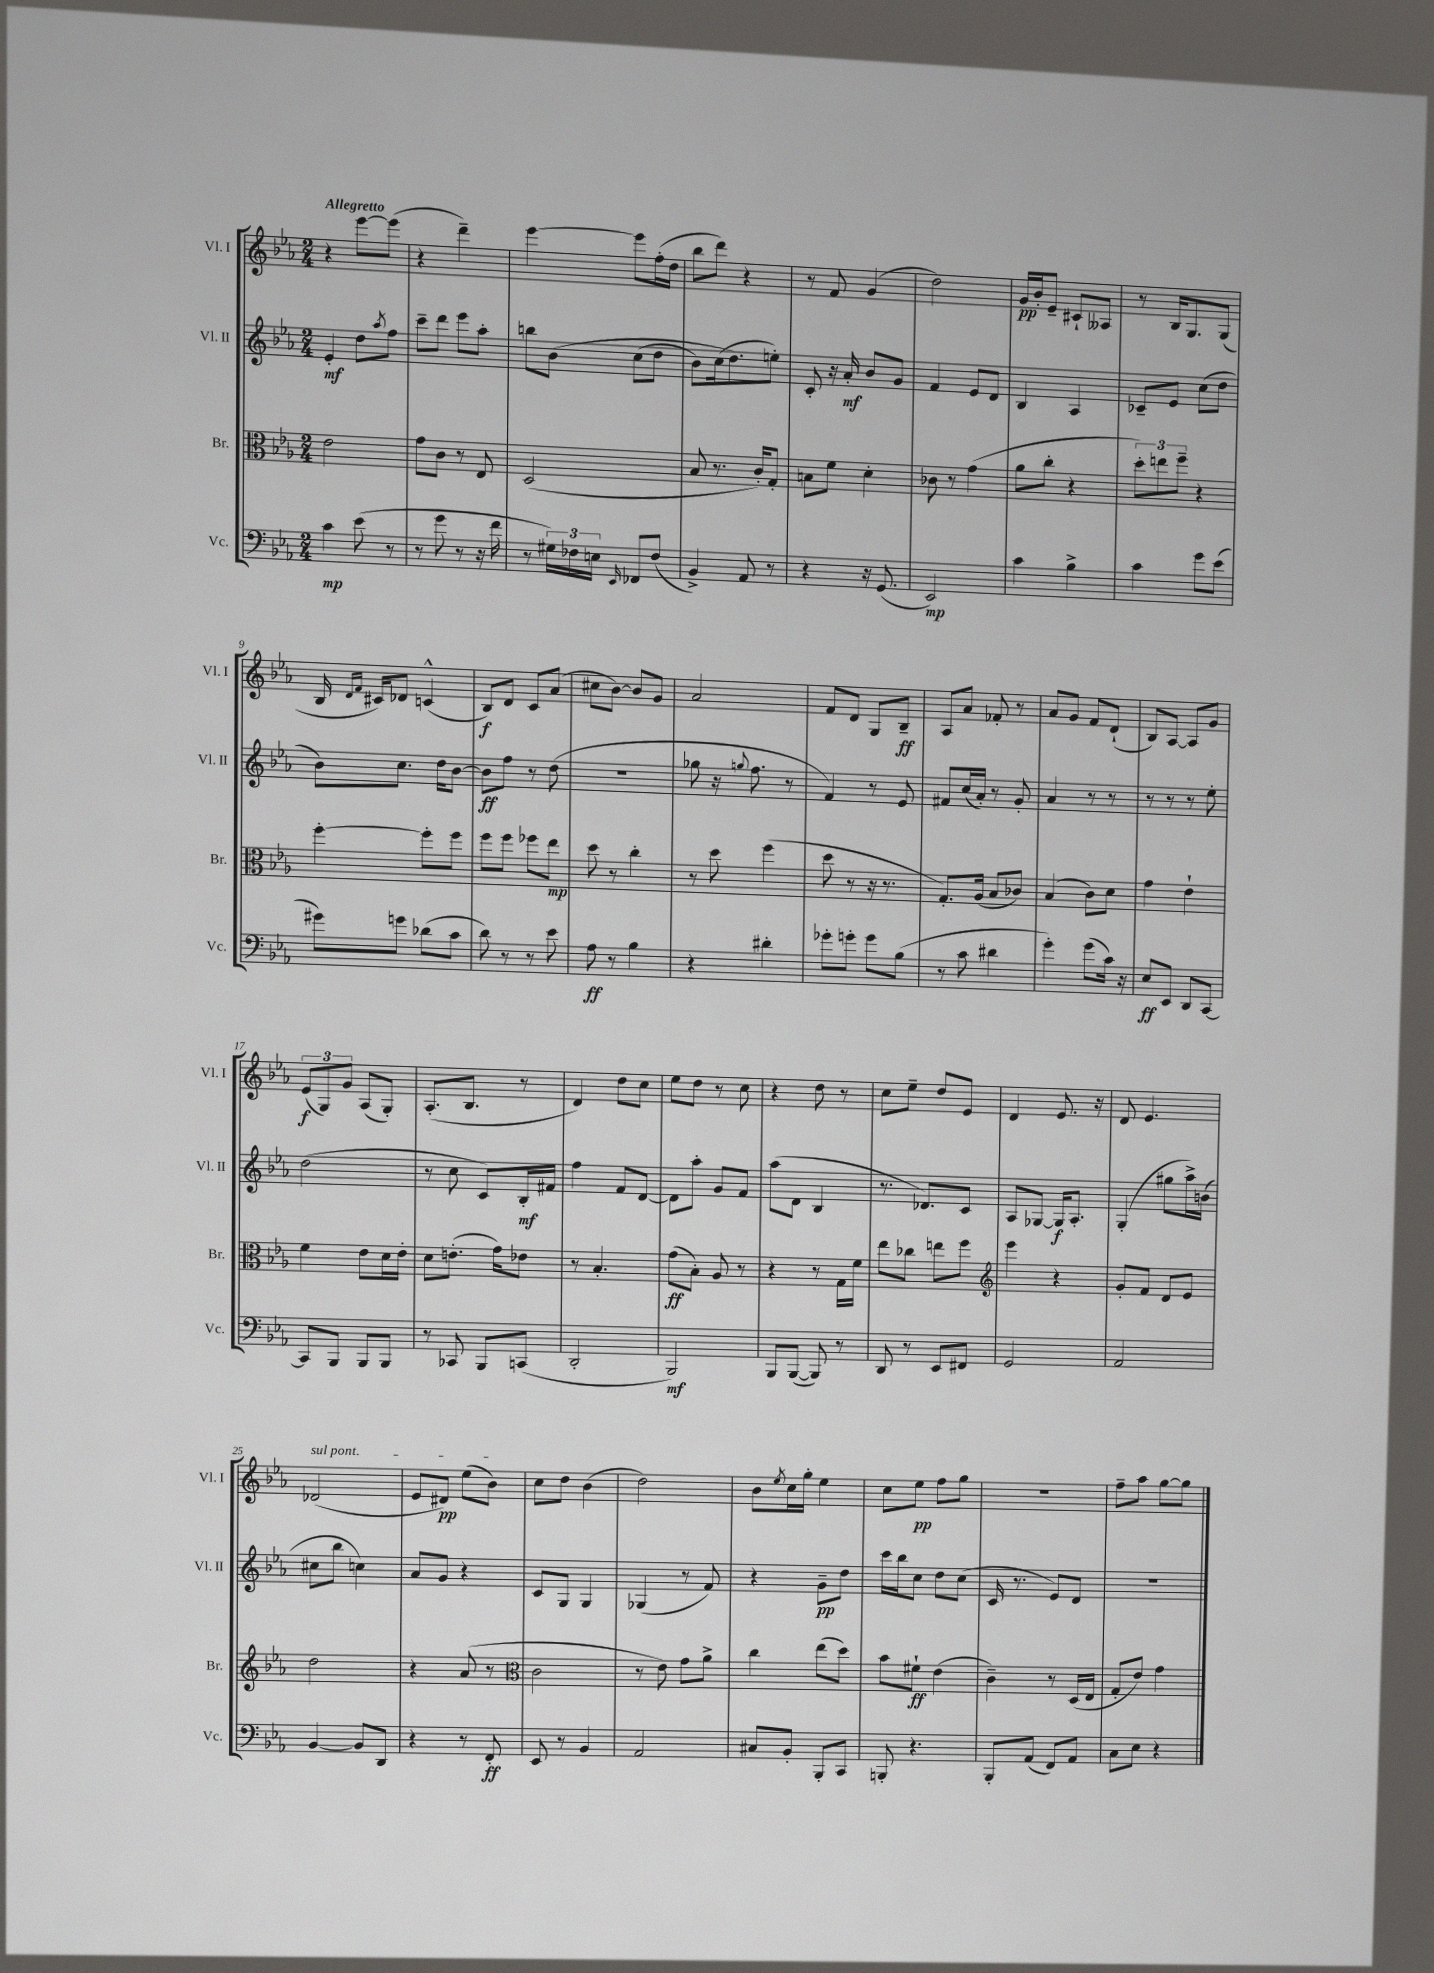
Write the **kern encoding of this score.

**kern	**kern	**kern	**kern
*staff4	*staff3	*staff2	*staff1
*clefF4	*clefC3	*clefG2	*clefG2
*k[b-e-a-]	*k[b-e-a-]	*k[b-e-a-]	*k[b-e-a-]
*M2/4	*M2/4	*M2/4	*M2/4
4c\	2e-\	4e-'/	4r
(8e-\	.	8dd\L	[8eee-\L
.	.	8qaa-/	.
8r	.	8ff\J	(8eee-\]J
=	=	=	=
8r	8g\L	8ccc~\L	4r
8g\	8c\J	8ddd\J	.
8r	8r	8eee-\L	4ddd~\)
16r	8E-/	8aa-'\J	.
16f\	.	.	.
=	=	=	=
8r	(2D/	8bb\L	[4eee-\
24G#\LL)	.	&(8b-\J	.
24F-\	.	.	.
24E\JJ	.	.	.
16qqEE-/	.	.	.
8FF-/L	.	(8cc\L	8eee-\]L
(8F-/J	.	8dd\J	(16ff'\L
.	.	.	16dd\JJ
=	=	=	=
4BB-^/)	8B-/	8b-\L)	8bb-\L
.	8.r	(16cc\k	8ddd\J)
.	.	8.dd\&)	.
8AA-/	.	.	4r
.	16c'/LK)	.	.
8r	8G'/J	8ee'\J)	.
=	=	=	=
4r	8B\L	8c'/	8r
.	8f\J	16r	8f/
.	.	16a-'/	.
16r	4d'\	8b-/L	(4g/
(8.GG/	.	.	.
.	.	8g/J	.
=	=	=	=
2EE-/)	8c-\	4f/	2dd\)
.	8r	.	.
.	(4g\	8e-/L	.
.	.	8d/J	.
=	=	=	=
4c\	8a-\L	4B-/	16g/LL
.	.	.	16b-'/J
.	8cc'\J	.	8e-~/J
4B-^\	4r	4A-/	8c#`/L
.	.	.	8A--/J
=	=	=	=
4c\	12dd'\L)	8c-~/L	8r
.	12ee\	.	.
.	.	8e-/J	16B-/LK
.	12ff~\J	.	.
.	.	.	8.G/
8g\L	4r	(8cc\L	.
(8e-\J	.	8dd\J	(8G/J
=	=	=	=
8g#\L)	[4ff'\	8b-\L)	16B-/
.	.	.	16qqd/LL
.	.	.	16qqf/JJ
.	.	.	16c#/LK)
8g\J	.	8.cc\J	8d-/J
(8d-\L	8ff'\]L	.	(4c^^/
.	.	16dd\LK	.
8c\J	8ff\J	[8b-\J	.
=	=	=	=
8d\)	8ff\L	8b-\]L	8B-/L)
8r	8ff\J	8ff\J	8d/J
8r	8ff-\L	8r	8c/L
8e-\	8ee-\J	(8dd\	(8a-/J
=	=	=	=
8A-\	8dd\	2r	8cc#\L
8r	8r	.	[8b-\J)
4B-\	4cc'\	.	8b-/]L
.	.	.	8g/J
=	=	=	=
4r	8r	8gg-\	2a-/
.	8dd\	16r	.
.	.	8qqgg/	.
.	.	8.ff\	.
4d#'\	(4ff\	.	.
.	.	8r	.
=	=	=	=
8g-'\L	8dd\	4f/)	8f/L
8g'\J	8r	.	8d/J
8g\L	16r	8r	8G/L
.	8.r	.	.
(8B-\J	.	8e-/	8B-~/J
=	=	=	=
8r	8.G'/L)	8f#/L	8A-/L
8c\	.	(16cc/L	8a-/J
.	(16A-/Jk	16a-'/JJ)	.
4d#\	8B-/L	8r	8f-'/
.	8c-/J)	8g'/	8r
=	=	=	=
4g'\)	(4B-/	4a-/	8a-/L
.	.	.	8g/J
(8g\L	8c\L)	8r	8f/L
16c\Jk)	8d\J	8r	(8d`/J
16r	.	.	.
=	=	=	=
8E-/L	4g\	8r	8B-/L)
8EE-/J	.	8r	[8A-/J
8DD/L	4e-`\	8r	8A-/]L
[8CC/J	.	8ee-'\	8g/J
=	=	=	=
8CC/]L	4f\	(2dd\	(12e-/L
.	.	.	12G/)
8BBB-/J	.	.	.
.	.	.	12g/J
8BBB-/L	8e-\L	.	(8A-/L
8BBB-/J	16d\L	.	8G'/J)
.	16e-'\JJ	.	.
=	=	=	=
8r	8d\L	8r	(8.A-'/L
8CC-/	(8.e'\J	8cc\	.
.	.	.	8.B-/J
8BBB-/L	.	8c/L)	.
.	16g\LK)	.	.
(8CC/J	8e-\J	16B-'/L	8r
.	.	16f#/JJ	.
=	=	=	=
2DD'/	8r	4ff\	4d/)
.	4.B-'/	.	.
.	.	8f/L	8dd\L
.	.	[8d/J	8cc\J
=	=	=	=
2BBB-/)	(8g\L	8d\]L	8ee-\L
.	8B-'\J)	8aa-'\J	8dd\J
.	8A-/	8g/L	8r
.	8r	8f/J	8cc\
=	=	=	=
8BBB-/L	4r	(8aa-\L	4r
([8BBB-/J	.	8d\J	.
8BBB-/])	8r	4B-/	8dd\
8r	16G\LL	.	8r
.	16f\JJ	.	.
=	=	=	=
8DD/	8ee-\L	8.r	8cc\L
8r	8cc-\J	.	8ee-~\J
.	.	8.d-/L)	.
8EE-/L	8ee\L	.	8dd/L
8FF#/J	8ff\J	8c/J	8e-/J
=	=	=	=
*	*clefG2	*	*
2GG/	4eee-\	8A-/L	4d/
.	.	[8G-/J	.
.	4r	16G-/]LK	8.e-/
.	.	8.A-'/J	.
.	.	.	16r
=	=	=	=
2AA-/	8g'/L	(4G'/	8d/
.	8f/J	.	4.e-/
.	8d/L	8gg#\L	.
.	8e-/J	16aa-^\L)	.
.	.	(16b\JJ	.
=	=	=	=
[4BB-/	2dd\	8cc#\L	(2d-/
.	.	8bb-\J	.
8BB-/]L	.	4cc\)	.
8DD/J	.	.	.
=	=	=	=
4r	4r	8a-/L	8e-/L
.	.	8g/J	8d#/J)
8r	(8a-/	4r	(8ee-\L
8FF'/	8r	.	8b-\J)
=	=	=	=
*	*clefC3	*	*
8EE-/	2c\	8c/L	8cc\L
8r	.	8G/J	8dd\J
4BB-/	.	4G/	(4b-\
=	=	=	=
2AA-/	8r	(4G-/	2dd\)
.	8e-\)	.	.
.	8g\L	8r	.
.	8a-^\J	8f/)	.
=	=	=	=
8C#/L	4cc\	4r	8b-\L
.	.	.	8qee-/
8BB-'/J	.	.	16cc\L
.	.	.	16gg'\JJ
8BBB-'/L	(8ee-\L	8g~\L	4ee-\
8CC/J	8dd\J)	8dd\J	.
=	=	=	=
8BBB'/	8b-\L	16ccc\LL	8cc\L
.	.	16bb-\J	.
4.r	8f#`\J	8cc\J	8ee-\J
.	(4e-\	8dd\L	8ff\L
.	.	(8cc\J	8gg\J
=	=	=	=
8BBB-'/L	4c~\)	16c/	2r
.	.	8.r	.
(8AA-/J	.	.	.
8FF/L)	8r	8e-/L)	.
8AA-/J	(16D/LL	8d/J	.
.	16E-/JJ	.	.
=	=	=	=
8C\L	8G'/L	2r	8ff~\L
8E-\J	8e-/J)	.	8aa-\J
4r	4g\	.	[8gg\L
.	.	.	8gg\]J
==	==	==	==
*-	*-	*-	*-
